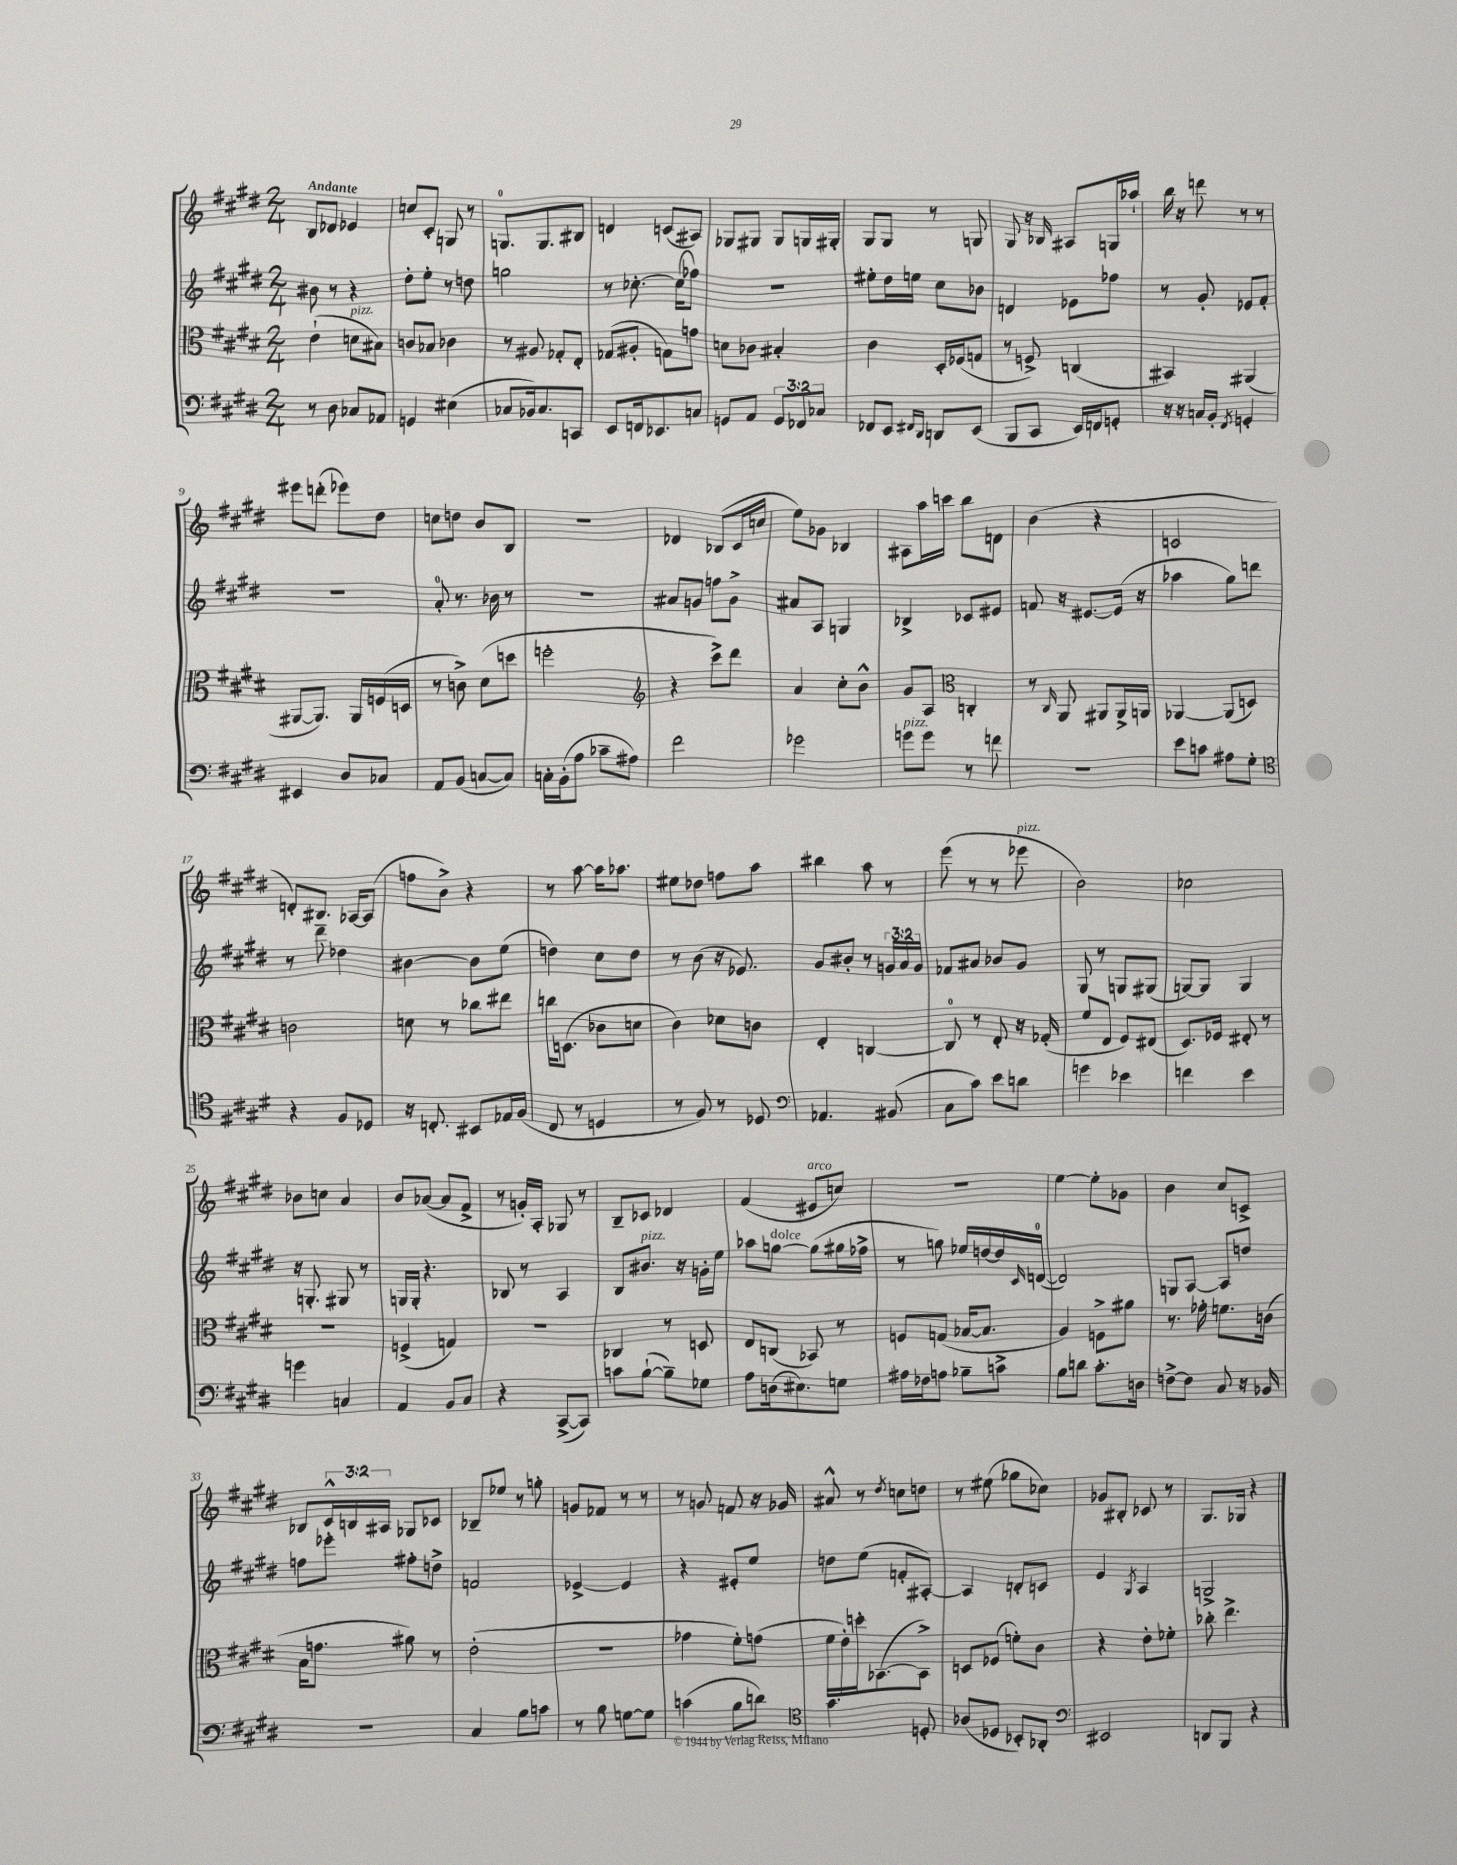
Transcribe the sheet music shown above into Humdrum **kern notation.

**kern	**kern	**kern	**kern
*staff4	*staff3	*staff2	*staff1
*clefF4	*clefC3	*clefG2	*clefG2
*k[f#c#g#d#]	*k[f#c#g#d#]	*k[f#c#g#d#]	*k[f#c#g#d#]
*M2/4	*M2/4	*M2/4	*M2/4
8r	(4e`\	8b#\	8B/L
8D#\	.	8r	8d-/J
8C-/L	8d\L	4r	4e-/
8AA-/J	8B#\J)	.	.
=	=	=	=
4GG/	8c/L	8dd#'\L	8cc/L
.	8B-/J	8ee'\J	8c#'/J
(4E#\	4c-\	8r	8G/
.	.	8dd\	8r
=	=	=	=
8C-/L	8r	2gg\	8.G/L
16BB-/k)	8A#/	.	.
8.C-/	.	.	8.G/
.	8G-'/L	.	.
8CC/J	8E'/J	.	8B#/J
=	=	=	=
8EE/L	(8G-/L	8r	4d/
16FF/k	8A#'/J	[8.cc-'\	.
8.EE-/	.	.	.
.	8G\L)	.	(8c/L
.	.	(16cc-\]LK	.
8C/J	8g\J	8ff-\J)	8A#/J)
=	=	=	=
8GG/L	8d\L	2r	8G-/L
8AA/J	8c-\J	.	8G#/J
12GG/L	4B#'/	.	8G#/L
12FF-/	.	.	.
.	.	.	16G/L
12C-/J	.	.	.
.	.	.	16G#'/JJ
=	=	=	=
8FF-/L	4c#\	8ee#'\L	8G#/L
8EE/J	.	16dd#\L	8G#/J
.	.	16ee\JJ	.
16qqFF#/LL	.	.	.
16qqDD#/JJ	.	.	.
8DD/L	16D#'/LL	8cc#\L	8r
.	(16F-/J	.	.
(8EE/J	8G/J	8b-\J	8G/
=	=	=	=
8BBB/L	8r	4d/	8G#/
8CC#/J	8F^/)	.	16r
.	.	.	16B-/
16EE/LL)	(4C/	8e-\L	8A#/L
16FF/J	.	.	.
8GG'/J	.	8ff-\J	16G/L
.	.	.	16aa-`/JJ
=	=	=	=
16r	4BB#/)	8r	16bb\
16r	.	.	16r
16C/LL	.	8g#'/	8ddd\
16BB'/JJ	.	.	.
8qFF#/	.	.	.
4GG'/	(4AA#/	8e-/L	8r
.	.	8f#'/J	8r
=	=	=	=
4EE#/	[8AA#/L	2r	8eee#\L
.	8.AA#/]J)	.	(8ddd'\J
8D#/L	.	.	8eee-\L)
.	16AA#/LL	.	.
8C-/J	(16F/	.	8dd#\J
.	16D/JJ	.	.
=	=	=	=
8AA/L	8r	8a'/	8cc\L
(8BB/J	8c^\)	8.r	8dd\J
[8C/L	(8d#\L	.	8b/L
.	.	16b-\	.
8C/]J)	8dd\J	8r	8B/J
=	=	=	=
16C'\LL	2ff'\	2r	2r
(16BB'\J	.	.	.
8A\J	.	.	.
8c-~\L	.	.	.
8A#\J)	.	.	.
=	=	=	=
*	*clefG2	*	*
2f#\	4r	8a#/L	4d-/
.	.	8g/J	.
.	8ccc#^\L)	8ff\L	(8B-/L
.	8ddd#\J	8g^\J	16c#/L
.	.	.	16cc/JJ
=	=	=	=
2g-\	4a/	8a#/L	8ee\L)
.	.	8A/J	8g-\J
.	8cc#'\L	4G/	4B-/
.	8b^^\J	.	.
=	=	=	=
8g\L	8g#/L	4B-^/	8A#\L
8g\J	8A/J	.	16aa\L
.	.	.	16ccc\JJ
*	*clefC3	*	*
8r	4C'/	8c-/L	8bb\L
8f\	.	8e#/J	8d\J
=	=	=	=
2r	8r	8f/	(4b\
.	16qqC#/	.	.
.	8AA/	16r	.
.	.	[8.e#/L	.
.	8AA#/L	.	4r
.	16AA#^/L	(16e#/]Jk	.
.	16AA/JJ	16r	.
=	=	=	=
8e\L	[4AA-/	4aa-\	2c/
8c\J	.	.	.
8A#\L	(8AA-/]L	8gg#\L)	.
8G#'\J	8D/J)	8ddd\J	.
=	=	=	=
*clefC4	*	*	*
4r	2c\	8r	8d'/L)
.	.	8ddd#~\	8.B#/J
8F#/L	.	4dd-\	.
.	.	.	[16A-/LK
8D-/J	.	.	(8A-/]J
=	=	=	=
16r	8d\	[4b#\	8ff\L
8.C'/	.	.	.
.	8r	.	8b^\J)
8BB#/L	8cc-\L	8b#\]L	4r
16E-/L	8ee#\J	(8ee\J	.
(16F#/JJ	.	.	.
=	=	=	=
8C#/	16cc\LK	4dd\)	8r
.	(8.D\J	.	.
8r	.	.	[8aa\
4D/	8c-\L	8cc#\L	16aa\]LK
.	.	.	8.aa-\J
.	8d\J	8dd\J	.
=	=	=	=
8r	4c#\)	8r	8ee#\L
8F#/)	.	(8b\	8dd-\J
8r	8d-\L	16r	8ff\L
.	.	8.e-/)	.
8D-/	8c\J	.	8aa\J
=	=	=	=
*clefF4	*	*	*
4.AA-/	4E'/	8g#/L	4bb#\
.	.	8b#'/J	.
.	[4C/	8r	8aa\
(8BB#/	.	24g/LL	8r
.	.	24a/	.
.	.	24g/JJ	.
=	=	=	=
8C#\L	8C/]	8f-/L	(8eee\
8c#\J)	8r	8a#/J	8r
8e\L	8E'/	8b-/L	8r
8d\J	16r	8g#/J	8eee-\
.	(16G-'/	.	.
=	=	=	=
4g\	8f#/L	8G#/	2b\)
.	8E/J	8r	.
4e-\	8F#/L)	8G/L	.
.	(8E#/J	(8G#/J	.
=	=	=	=
4f\	8.D#/L)	[8G/L)	2cc-\
.	.	8G/]J	.
.	16F-/Jk	.	.
4e\	8E#'/	4G/	.
.	8r	.	.
=	=	=	=
4g\	2r	16r	8b-\L
.	.	8.G'/	.
.	.	.	8cc\J
4C/	.	8G#/	4a/
.	.	8r	.
=	=	=	=
4AA/	(4F^/	16G/LL	8b/L
.	.	16G'/JJ	.
.	.	4.r	([8a-/J
8BB/L	4G/)	.	8a-/]L
8C#/J	.	.	8f#^/J
=	=	=	=
4r	2r	8B-/	8r
.	.	8r	16g'/LL)
.	.	.	16A'/JJ
([8CC#^/L	.	4A/	8G-/
8CC#/]J)	.	.	8r
=	=	=	=
8c\L	4C-/	8B/L	8B~/L
([8B`\J	.	8.b#/J	8c-/J
8B~\]L)	8r	.	4d-/
.	.	16r	.
8G-\J	8D/	16g'\LL	.
.	.	16ee\JJ	.
=	=	=	=
8A\L	8E/L	8aa-\L	(4f#/
(16D\k	(8C/J	[8gg\J	.
8.E#\)	.	.	.
.	8BB-/)	(8gg\]L	8e#/L
8G\J	8r	16gg#\L	8cc/J)
.	.	16ff-^\JJ	.
=	=	=	=
16A#\LL	8F/L	8r	2r
16F-\J	.	.	.
8A\J	(8G/J	8gg\)	.
8B-~\L	[16B-/LK	16ee-/LL	.
.	8.B-/]J	[16dd/	.
8c^\J	.	16dd/]	.
.	.	16qqc#/	.
.	.	([16d/JJ	.
=	=	=	=
8B\L	4A/)	2d/])	[4ee\
8d\J	.	.	.
8.c#'\L	8F^\L	.	8ee'\]L
.	8a#\J	.	8g-\J
16D\Jk	.	.	.
=	=	=	=
[8F^\L	8.r	8G/L	4b\
8F\]J	.	[8A/J	.
.	16g-'\	.	.
8C#/	8.f\L	8A/]L	8cc#/L
16r	.	8dd/J	8c^/J
16BB-/	(16c\Jk	.	.
=	=	=	=
2r	16B\LK	8ff\L	8B-/L
.	8.g\J	.	.
.	.	8eee-'\J	24c#^^/L
.	.	.	24B/
.	.	.	24A#/JJ
.	8a#\)	8ff#'\L	8G-/L
.	8r	8dd^\J	8c-/J
=	=	=	=
4C#/	(2e'\	2f/	8B-~/L
.	.	.	8ee-/J
8B\L	.	.	8r
8c\J	.	.	8gg'\
=	=	=	=
8r	2r	[4e-^/	8g/L
8B\	.	.	8f-/J
[8G\L	.	4e-/]	8r
8G\]J	.	.	8r
=	=	=	=
(4c\	4g-\	4r	8r
.	.	.	8g/
8B\L	8f#'\L)	8e#'/L	8f/
8d\J)	(8g\J	8ee/J	16r
.	.	.	16g-/
=	=	=	=
*clefC4	*	*	*
4.g#\	16f#\LL	8dd\L	8a#^^/
.	16e'\)	.	.
.	16dd'\J	(8ee\J	8r
.	([8.BB-\	.	.
.	.	.	8qdd#/
.	.	8f'/L	8cc\L
8D'/	8BB-^\]J)	[8A#'/J)	8dd\J
=	=	=	=
(8A-/L	8D/L	4A#/]	8r
8D-/J	(8F-/J	.	(8ee#\
8BB-'/L)	8f'\L)	8d'/L	8gg-\L
8AA-'/J	8c#\J	8c/J	8cc-\J)
=	=	=	=
*clefF4	*	*	*
2EE#/	4r	4e/	8g-/L
.	.	.	8B#'/J
.	.	8qG#/	.
.	8e'\L	4A/	8c-/
.	8f-'\J	.	8r
=	=	=	=
8DD/L	8cc-'\	2G^/	8.G#/L
8BBB/J	4.ee^\	.	.
.	.	.	16G-/Jk
4r	.	.	4r
==	==	==	==
*-	*-	*-	*-
